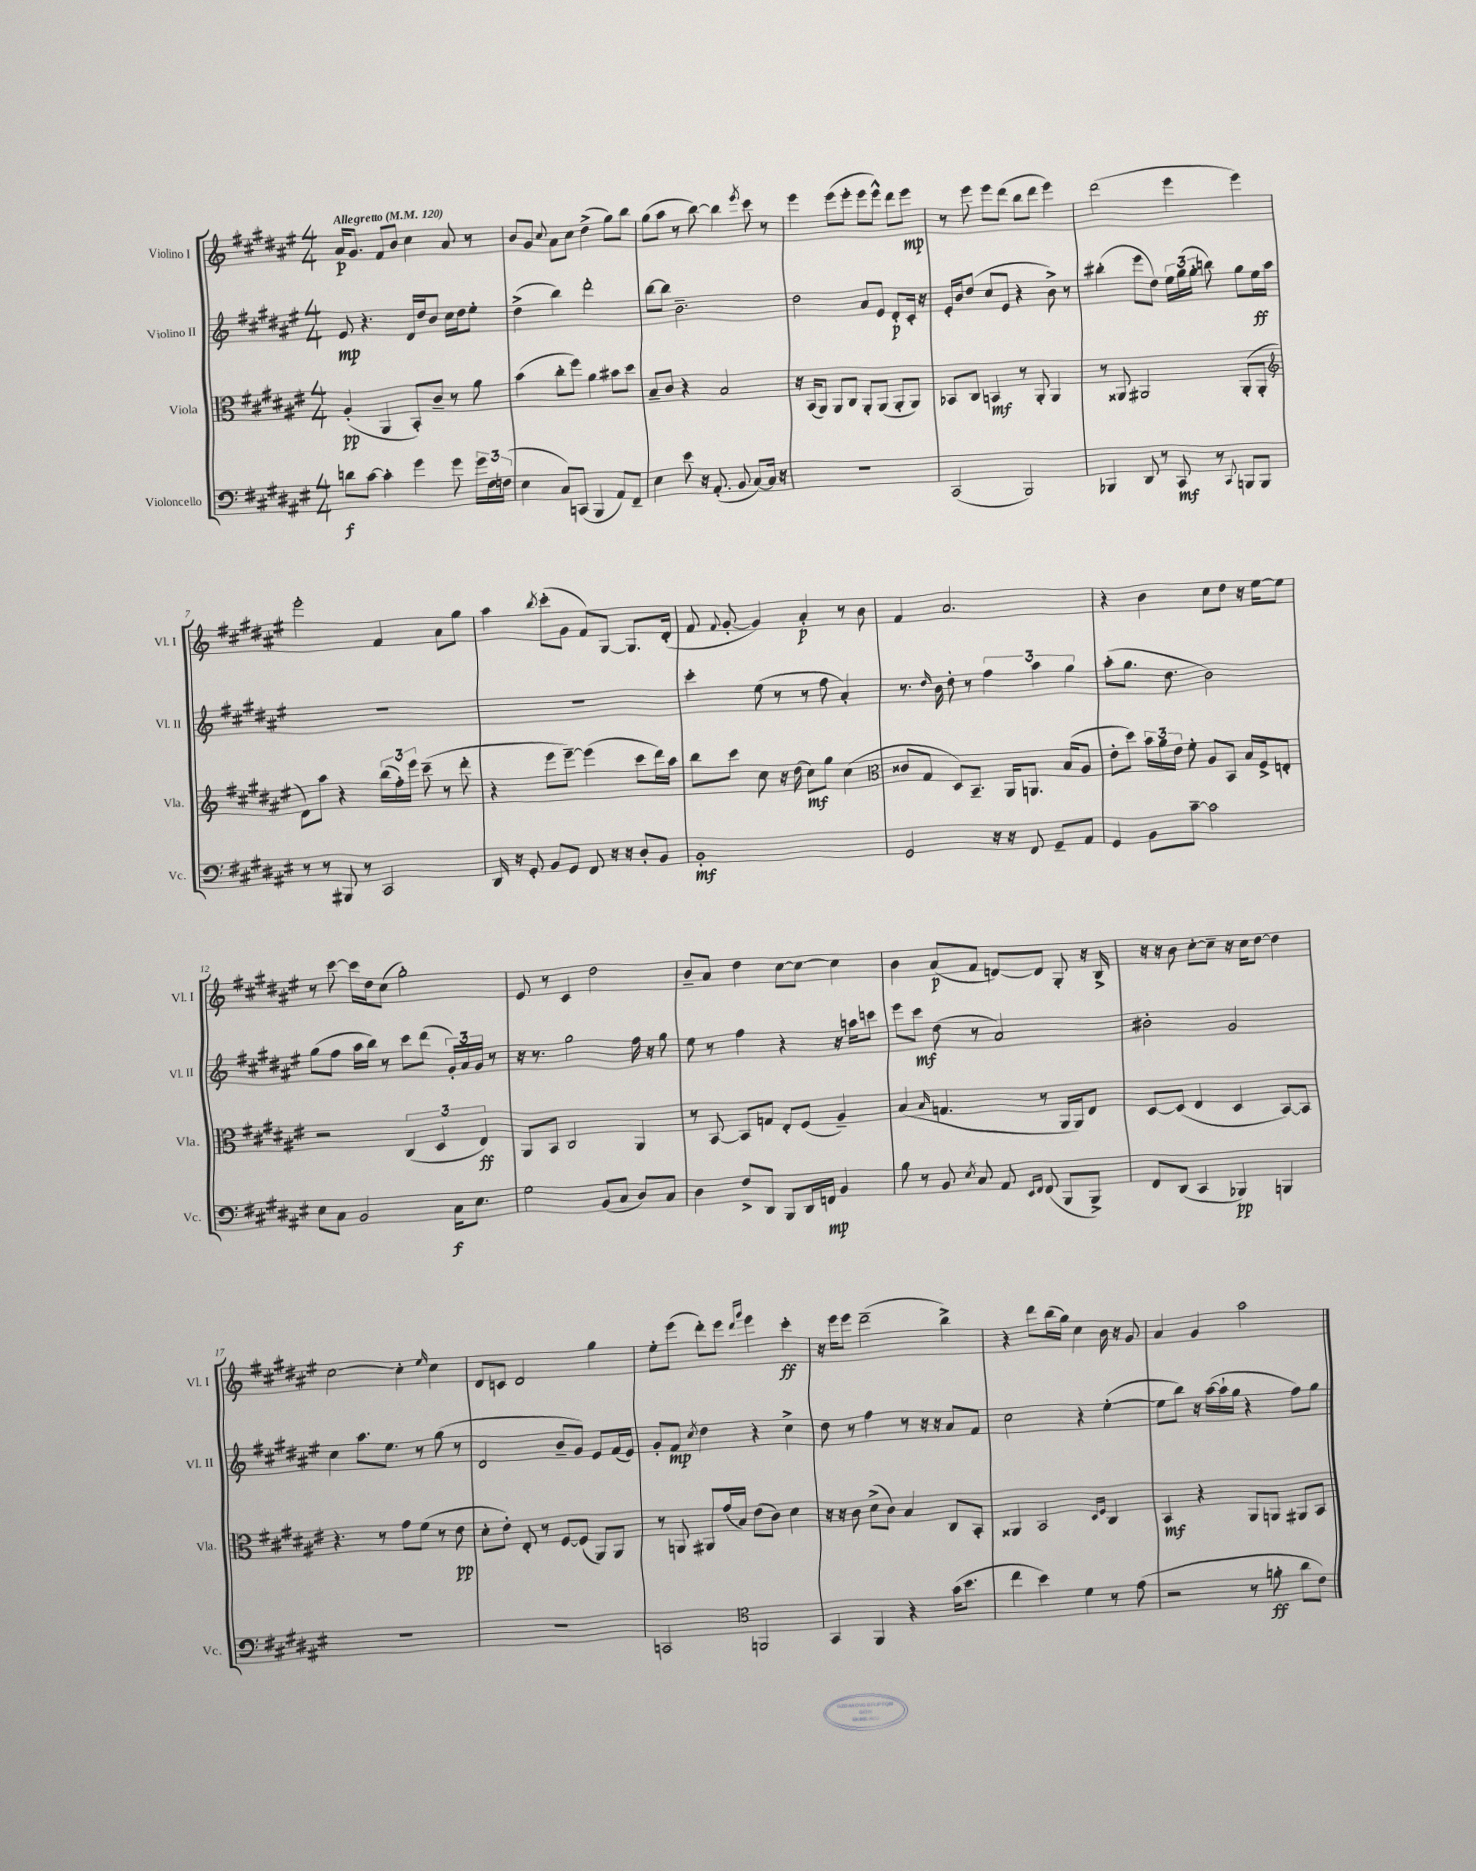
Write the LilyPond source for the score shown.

<<
\new StaffGroup <<
\new Staff = "s0" \with { instrumentName = "Violino I" shortInstrumentName = "Vl. I" } {
    \clef treble \key fis \major \numericTimeSignature \time 4/4 \tempo "Allegretto" 4 = 120
    \autoBeamOff ais'16[\p gis'8.] fis'8[ b'8] cis''4 ais'8 r8 |
    b'8[ gis'8] \appoggiatura { cis''8 } ais'8[ cis''8] dis''4->( gis''8[) b''8] |
    gis''8[( ais''8] r8 b''8~) b''4 \acciaccatura { eis'''8 } cis'''8 r8 |
    eis'''4 eis'''8[( eis'''8]-. eis'''8[ eis'''8]-^) dis'''8[ eis'''8]\mp |
    r8 eis'''8 eis'''8[ dis'''8]( b''8[ dis'''8] eis'''4) |
    dis'''2( eis'''4 eis'''4) |
    eis'''2-. fis'4 ais'8[ gis''8] |
    ais''4 \acciaccatura { b''8 } cis'''8[-.( gis'8] fis'8[) gis8]~ gis8.[ dis'16]-.( |
    fis'8 \appoggiatura { fis'8 } gis'8~-. gis'4) ais'4-.\p r8 b'8 |
    fis'4 ais'2. |
    r4 b'4 cis''8[ dis''8] r16 eis''16[~ eis''8] |
    r8 cis'''8~ cis'''16[ dis''16 cis''8]( gis''2-.) |
    eis'8 r8 cis'4 dis''2 |
    b'8[-- ais'8] dis''4 cis''8[~ cis''8]~ cis''4 |
    b'4 ais'8[\p( fis'8] d'8[~) d'8] gis8-. r16 b16-> |
    r16 r16 b'8 cis''8[~-. cis''8]-- r16 cis''16[ dis''8]~ dis''4 |
    cis''2~ cis''4-. \grace { eis''16 } cis''4 |
    dis'8[ c'8] dis'2 gis''4 |
    eis''8[-. eis'''8]( dis'''8[-.) eis'''8] \grace { dis'''16[ gis'''16] } eis'''4 cis'''4-.\ff |
    r16 eis'''16[ eis'''8] dis'''2--( b''4->) |
    r4 dis'''8[ b''16( gis''16]) cis''4 b'16 r16 gis'8 |
    ais'4 gis'4 ais''2 \bar "|." |
}
\new Staff = "s1" \with { instrumentName = "Violino II" shortInstrumentName = "Vl. II" } {
    \clef treble \key fis \major \numericTimeSignature \time 4/4
    \autoBeamOff eis'8\mp r4. dis'16[ dis''16 b'8] cis''16[ dis''16 eis''8]-. |
    dis''4->( b''4) dis'''2-. |
    b''8[~ b''8] b'2.-- |
    dis''2 ais'8[ eis'8] dis'8[-.\p cis'16]-. r16 |
    eis'16[-. b'16 dis''8]( cis''8[ eis'8] r4 b'8->) r8 |
    bis''4-.( eis'''8[ dis''8]) \tuplet 3/2 { eis''16[ gis''16( gis''16]-. } b''8) gis''8[ eis''16\ff ais''16] |
    r1 |
    R1 |
    cis'''4-. eis''8( r8 r8 fis''8 ais'4-.) |
    r8. \grace { dis''16 } b'16 dis''8-. r8 \tuplet 3/2 { fis''4 ais''4 gis''4 } |
    ais''8[-.( gis''8.] dis''8. b'2) |
    gis''8[( fis''8] ais''16[ b''16]) r8 cis'''8[ dis'''8]( \tuplet 3/2 { gis'16[-.) ais'16 gis'16] } r8 |
    r16 r8. gis''2 fis''16 r16 gis''8 |
    eis''8 r8 fis''4 r4 r16 a''16[ c'''8] |
    eis'''8[ cis'''8]\mf dis''8( r8 ais'2) |
    bis'2-. gis'2 |
    cis''4 ais''8.[ eis''8.] r8 gis''8( r8 |
    dis'2 b'8[-- gis'8]) eis'8[ fis'16( eis'16]) |
    gis'8[-. fis'8]\mp \acciaccatura { cis''8 } dis''4 r4 cis''4-> |
    dis''8 r8 fis''4 r8 r16 r16 ais'8[ fis'8] |
    cis''2 r4 eis''4~-.( |
    eis''8[ b''8]) r16 ais''16[~( ais''16-! gis''16] r4 fis''8[) gis''8] \bar "|." |
}
\new Staff = "s2" \with { instrumentName = "Viola" shortInstrumentName = "Vla." } {
    \clef alto \key fis \major \numericTimeSignature \time 4/4
    \autoBeamOff ais4-.\pp( ais,4 b,8[-.) cis'8]-- r8 ais'8 |
    b'4( cis''8[-. fis''8]) ais'4 bis'8[ dis''8] |
    b8[-- cis'8] r4 b2 |
    r16 b,16[( ais,8]) ais,8[ cis8] ais,8[-. ais,8]( ais,8[-. ais,8]) |
    bes,8[ cis8] b,4\mf r8 ais,8-. ais,4 |
    r8 aisis,8 ais,2 ais,8[-.( ais,8]-. |
    \clef treble dis'8[) ais''8] r4 \tuplet 3/2 { b''16[( fis''16-.) eis'''16] } cis'''8--( r8 dis'''8-. |
    r4 eis'''8[ eis'''8]~--) eis'''4( cis'''8[ dis'''16) ais''16] |
    b''8[ cis'''8] cis''8 r16 dis''16( cis''8[\mf) gis''8] cis''4( |
    \clef alto cisis'8[ gis8] dis8[) b,8.]-- ais,16[ a,8.] b16[( ais8] |
    eis'8[-. dis''8]) \tuplet 3/2 { b'16[ ais'16 eis'16] } fis'8-. ais8[ b,8] b16[ fis16-> e8]-. |
    r2 \tuplet 3/2 { cis4( dis4 eis4\ff) } |
    ais,8[ b,8] cis2 ais,4 |
    r8 b,8~ b,8[ g8] eis8[-. fis8]( ais4--) |
    b4( \grace { b16 } g4. r8 ais,16[ ais,16) eis8] |
    dis8[~ dis8]( eis4 dis4 b,8[~) b,8] |
    r4. r8 gis'8[ fis'8]( r8 eis'8\pp |
    dis'8[-. eis'8]-.) eis8-. r8 fis8[~ fis8]( ais,8[) ais,8] |
    r8 a,8 ais,8[ gis'16( b16]) eis'8[( cis'8]) dis'4 |
    r16 r16 cis'8 dis'8[->( cis'8]) b4 cis8[ b,8]-. |
    aisis,4 b,2 \grace { dis16[ fis16] } cis4 |
    b,4\mf r4 ais,8[ a,8] ais,8[ b,8] \bar "|." |
}
\new Staff = "s3" \with { instrumentName = "Violoncello" shortInstrumentName = "Vc." } {
    \clef bass \key fis \major \numericTimeSignature \time 4/4
    \autoBeamOff d'8[\f cis'8]~ cis'4-. gis'4 gis'8 \tuplet 3/2 { gis'16[ fis16 f16]( } |
    eis4 cis8[) c,8]( b,,4 ais,8[) fis,8]-- |
    eis4 eis'8 r16 ais,8.-.( b,8 cis8[~) cis16] r16 |
    R1 |
    cis,2( b,,2) |
    bes,,4 dis,8 r8 cis,8\mf r8 \appoggiatura { cis,8 } b,,8[ b,,8] |
    r8 r8 bis,,8 r8 cis,2 |
    dis,16 r16 gis,8-. b,8[ gis,8] fis,8 r16 r16 dis8[-. b,8] |
    b,1-.\mf |
    gis,2 r16 r16 fis,8 gis,8[-- ais,8] |
    gis,4 b,8[ cis'8]~-- cis'2 |
    eis8[ cis8] b,2 cis16[\f eis8.] |
    gis2 b,8[( cis8] dis8[) cis8] |
    dis4 fis8[-> dis,8] b,,8[ dis,16 f,16]\mp b,4 |
    b8 r8 b,8 \acciaccatura { eis8 } cis8 ais,8 \grace { eis,16[ fis,16] } fis,8( b,,8[ b,,8]->) |
    fis,8[ dis,8]( cis,4 bes,,4\pp) b,,4 |
    R1 |
    R1 |
    c,2 \clef tenor f,2 |
    gis,4 fis,4 r4 gis'16[( b'8.] |
    cis''4 b'4) dis'4 r8 eis'8( |
    r2 r8 f'8-.\ff ais'8[ cis'8]) \bar "|." |
}
>>
>>
